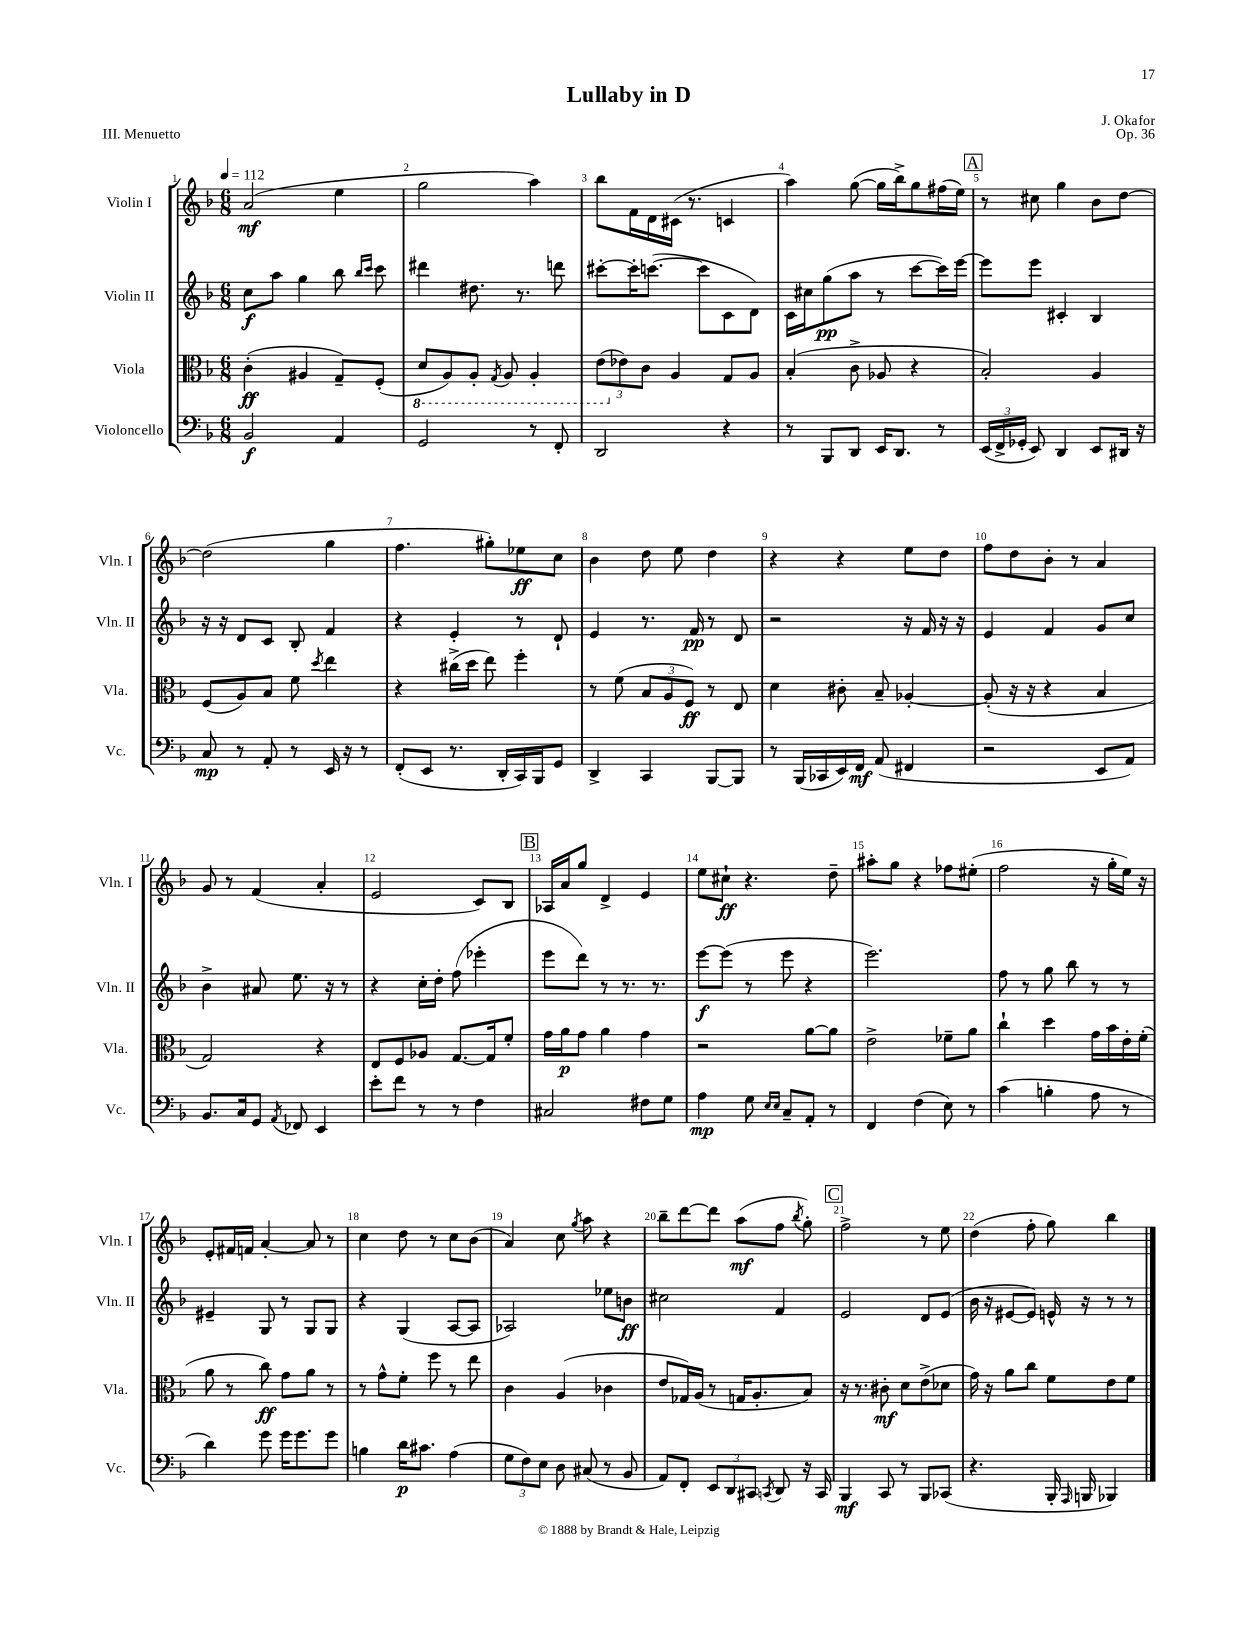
\header { title = "Lullaby in D" composer = "J. Okafor" opus = "Op. 36" piece = "III. Menuetto" }
<<
\new StaffGroup <<
\new Staff = "s0" \with { instrumentName = "Violin I" shortInstrumentName = "Vln. I" } {
    \clef treble \key f \major \numericTimeSignature \time 6/8 \tempo 4 = 112
    \autoBeamOff a'2\mf( e''4 |
    g''2 a''4) |
    bes''8[ f'16 d'16 cis'16]( r8. c'4 |
    a''4) g''8~( g''16[ bes''16->) g''8 fis''16( e''16]) |
    \mark \markup { \box "A" } r8 cis''8 g''4 bes'8[ d''8]~ |
    d''2( g''4 |
    f''4. gis''8[-.) ees''8\ff c''8] |
    bes'4 d''8 e''8 d''4 |
    r4 r4 e''8[ d''8] |
    f''8[ d''8 bes'8]-. r8 a'4 |
    g'8 r8 f'4( a'4-. |
    e'2 c'8[) bes8] |
    \mark \markup { \box "B" } aes16[ a'16 g''8] d'4-> e'4 |
    e''8[ cis''8]-!\ff r4. d''8-- |
    ais''8[-. g''8] r4 fes''8[ eis''8]-.( |
    f''2 r16 g''16[-. e''16]) r16 |
    e'8[-. fis'16 f'16] a'4~-. a'8 r8 |
    c''4 d''8 r8 c''8[ bes'8]( |
    a'4) c''8 \acciaccatura { g''8 } a''8 r4 |
    bes''8[-- d'''8~ d'''8] a''8[\mf( f''8] \acciaccatura { bes''8 } g''8-.) |
    \mark \markup { \box "C" } f''2-> r8 e''8 |
    d''4( f''8-. g''8) bes''4 \bar "|." |
}
\new Staff = "s1" \with { instrumentName = "Violin II" shortInstrumentName = "Vln. II" } {
    \clef treble \key f \major \numericTimeSignature \time 6/8
    \autoBeamOff c''8[\f a''8] g''4 bes''8 \grace { bes''16[ c'''16] } c'''8 |
    dis'''4 dis''8. r8. d'''8 |
    cis'''8[~-. cis'''16-. c'''8.]~( c'''8[ c'8 d'8]) |
    c'16[ cis''16 g''8\pp( a''8] r8 c'''8[~ c'''16) e'''16]~ |
    \mark \markup { \box "A" } e'''8[ e'''8] cis'4-. bes4 |
    r16 r16 d'8[ c'8] bes8-. f'4 |
    r4 e'4-. r8 d'8-! |
    e'4 r8. f'16\pp r8 d'8 |
    r2 r16 f'16 r16 r16 |
    e'4 f'4 g'8[ c''8] |
    bes'4-> ais'8 e''8. r16 r8 |
    r4 c''16[-. d''16]-. f''8( ees'''4-. |
    \mark \markup { \box "B" } e'''8[ d'''8]) r8 r8. r8. |
    e'''8[~\f e'''8]( r8 e'''8 r4 |
    e'''2.) |
    f''8 r8 g''8 bes''8 r8 r8 |
    eis'4-- g8 r8 g8[ g8] |
    r4 g4( a8[~ a8] |
    aes2) ees''8[ b'8]\ff |
    cis''2 f'4 |
    \mark \markup { \box "C" } e'2 d'8[ e'8]( |
    bes'16 r16 eis'8[~ eis'8]) e'16-^ r16 r8 r8 \bar "|." |
}
\new Staff = "s2" \with { instrumentName = "Viola" shortInstrumentName = "Vla." } {
    \clef alto \key f \major \numericTimeSignature \time 6/8
    \autoBeamOff c'4-.\ff( ais4 g8[--) f8]-.( |
    \ottava #-1 d8[ a,8) a,8]-. \acciaccatura { g,8 } a,8 a,4-. |
    \tuplet 3/2 { e8[( \ottava #0 ees'8) c'8] } a4 g8[ a8] |
    bes4-.( c'8-> aes8 r4 |
    \mark \markup { \box "A" } bes2-.) a4 |
    f8[( a8) bes8] f'8 \acciaccatura { d''8 } e''4 |
    r4 cis''16[->( d''16] e''8) f''4-. |
    r8 f'8( \tuplet 3/2 { bes8[ a8 f8]\ff) } r8 e8 |
    d'4 cis'8-. bes8-- aes4~-. |
    aes8-.( r16 r16 r4 bes4 |
    g2) r4 |
    e8[ f8 aes8] g8.[~ g16 f'8]-. |
    \mark \markup { \box "B" } g'16[ a'16\p g'8] a'4 g'4 |
    r2 a'8[~ a'8] |
    e'2-> fes'8[-- a'8] |
    c''4-! d''4 g'16[ bes'16 e'16-. f'16]-.( |
    a'8 r8 c''8\ff) g'8[ a'8] r8 |
    r8 g'8[-^ f'8]-. f''8 r8 e''8 |
    c'4 a4( ces'4 |
    e'8[ ges16) a16]( r8 g16[ a8.-. bes8]) |
    \mark \markup { \box "C" } r16 r8. cis'8-.\mf d'8[ e'8->( des'8] |
    g'16) r16 a'8[ c''8] f'8[ e'8 f'8] \bar "|." |
}
\new Staff = "s3" \with { instrumentName = "Violoncello" shortInstrumentName = "Vc." } {
    \clef bass \key f \major \numericTimeSignature \time 6/8
    \autoBeamOff bes,2\f a,4 |
    g,2 r8 f,8-. |
    d,2 r4 |
    r8 bes,,8[ d,8] e,16[ d,8.] r8 |
    \mark \markup { \box "A" } \tuplet 3/2 { e,16[( f,16-> ges,16]-. } e,8) d,4 e,8[ dis,16] r16 |
    c8\mp r8 a,8-. r8 e,16 r16 r8 |
    f,8[-.( e,8] r8. d,16[-. c,16) bes,,16 g,8] |
    d,4-> c,4 bes,,8[~ bes,,8] |
    r8 bes,,16[( ces,16 e,16) f,16]\mf a,8( fis,4 |
    r2 e,8[ a,8]) |
    bes,8.[ c16 g,8] \acciaccatura { a,8 } fes,8 e,4 |
    e'8[-. f'8] r8 r8 f4 |
    \mark \markup { \box "B" } cis2 fis8[ g8] |
    a4\mp g8 \grace { e16[ e16] } c8[-- a,8]-. r8 |
    f,4 f4( e8) r8 |
    c'4( b4-. a8 r8 |
    d'4) g'8 g'16[ g'8. g'8] |
    b4 d'16[\p cis'8.] a4( |
    \tuplet 3/2 { g8[ f8) e8] } d8 cis8( r8 bes,8 |
    a,8[) f,8]-. \tuplet 3/2 { e,8[ d,8 cis,8] } \acciaccatura { c,8 } d,8 r16 c,16 |
    \mark \markup { \box "C" } bes,,4\mf c,8 r8 bes,,8[ ces,8]( |
    r4. bes,,16-. \grace { a,,16 } b,,16 bes,,4) \bar "|." |
}
>>
>>
\layout { \context { \Score \override BarNumber.break-visibility = ##(#f #t #t) barNumberVisibility = #all-bar-numbers-visible } }
